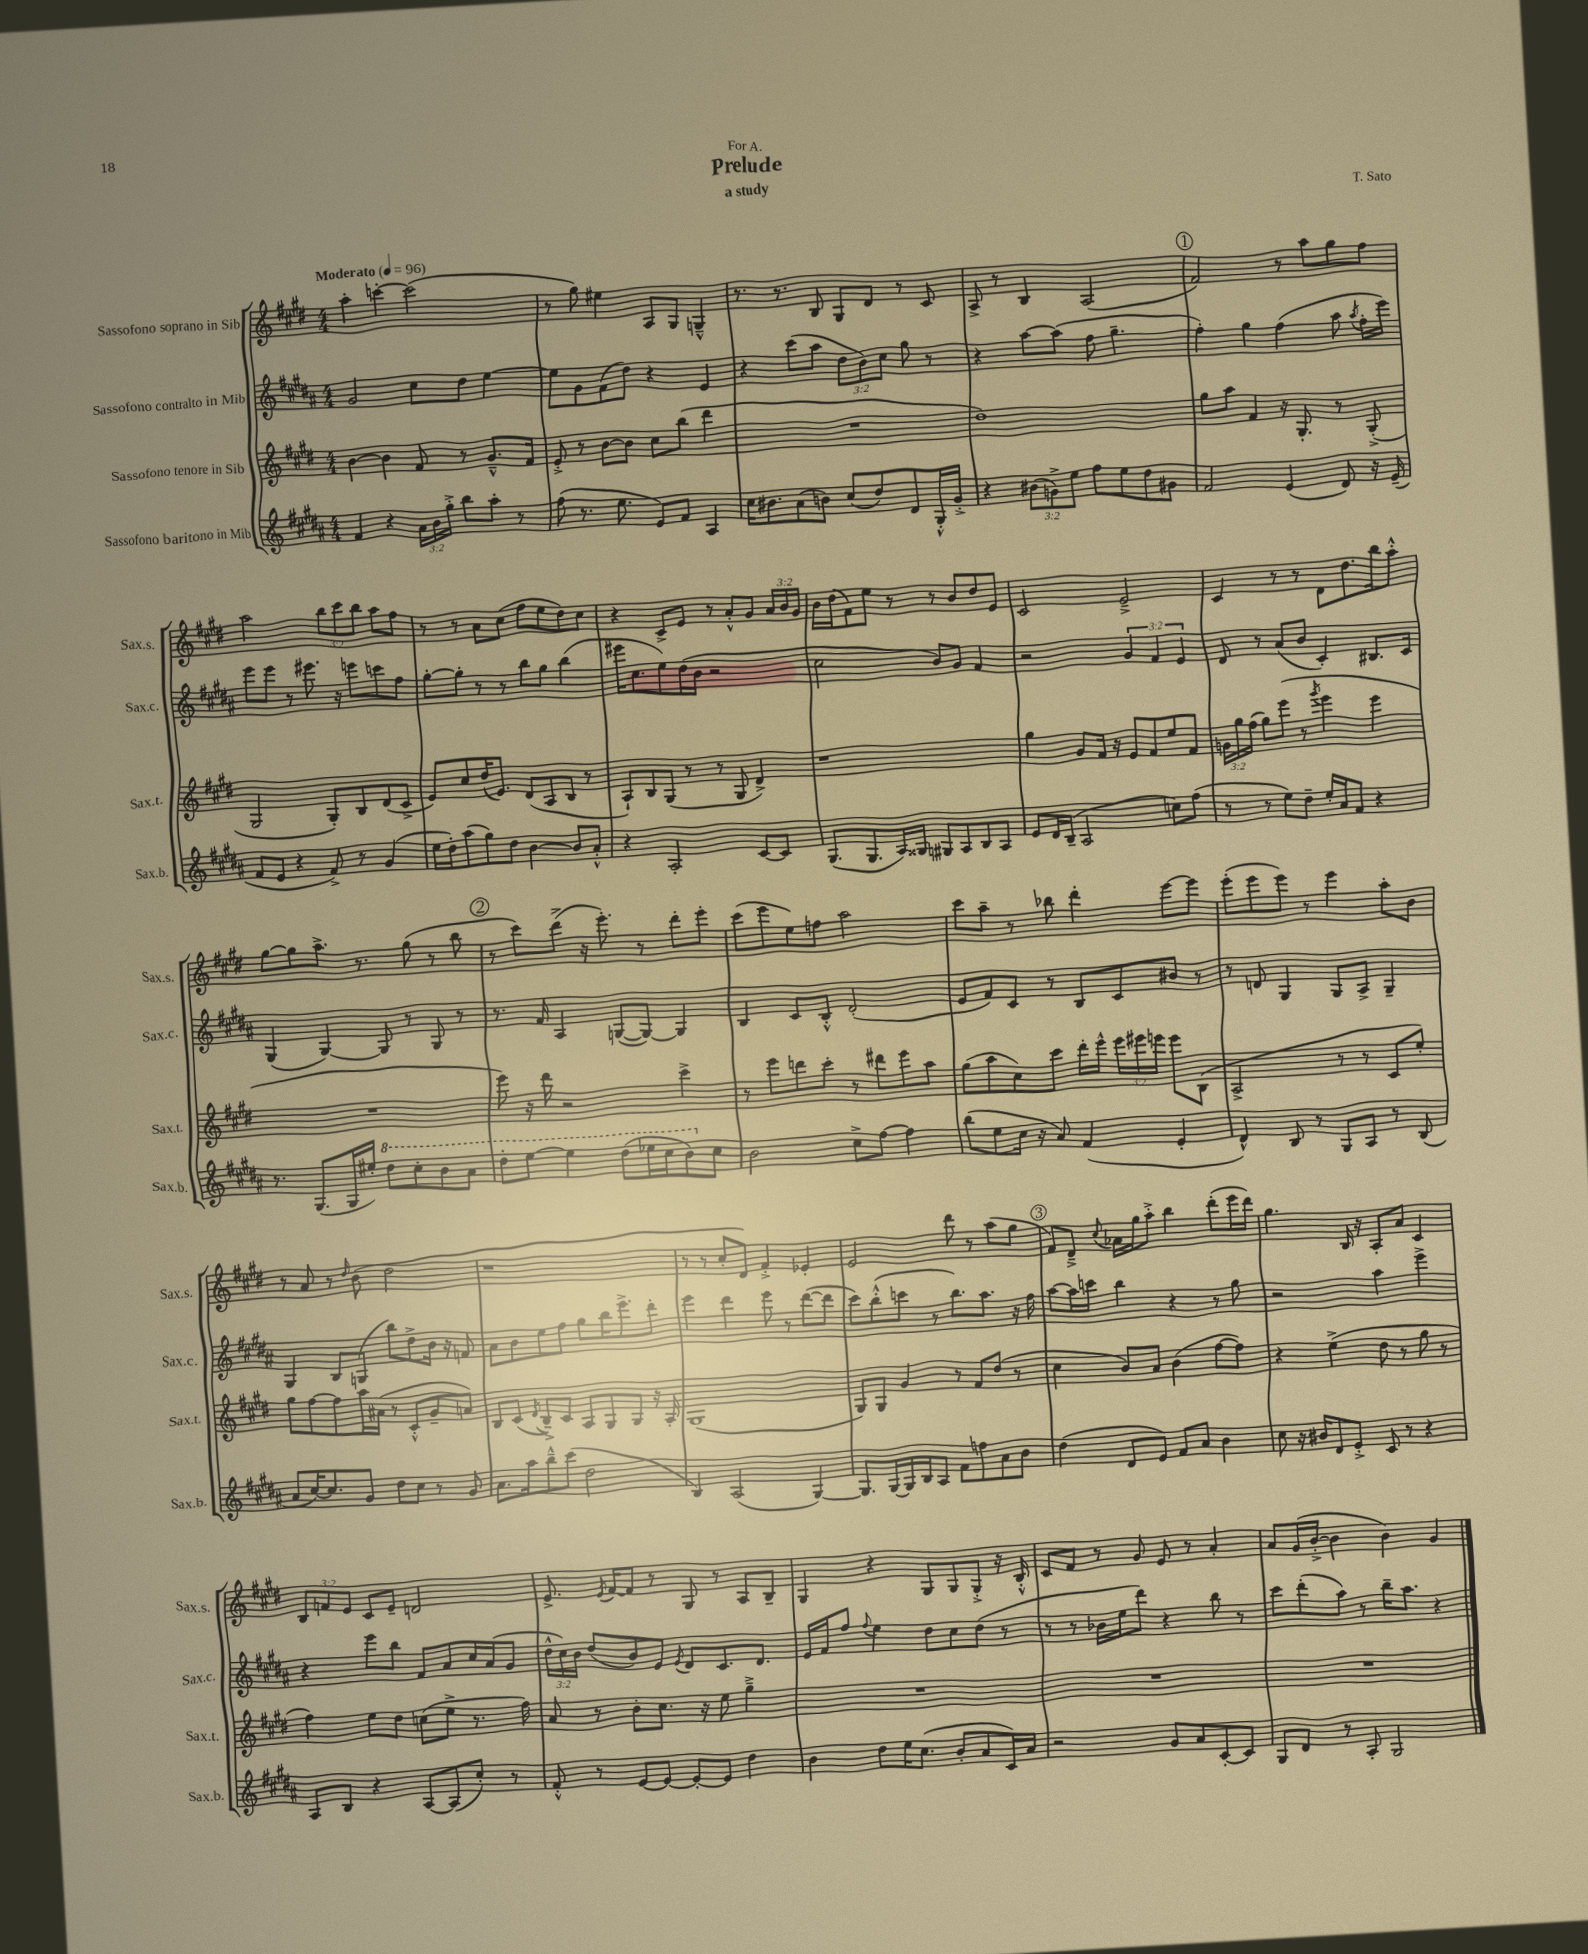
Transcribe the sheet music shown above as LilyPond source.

\header { title = "Prelude" composer = "T. Sato" subtitle = "a study" dedication = "For A." }
<<
\new StaffGroup <<
\new Staff = "s0" \with { instrumentName = "Sassofono soprano in Sib" shortInstrumentName = "Sax.s." } {
    \clef treble \key e \major \numericTimeSignature \time 4/4 \override Staff.TupletNumber.text = #tuplet-number::calc-fraction-text \tempo "Moderato" 4 = 96
    \autoBeamOff a''4-. c'''4~-. c'''2( |
    r8 gis''8) eis''4 a8[ gis8] g4---^ |
    r8. r8. b8 gis8[ dis'8] r8 cis'8 |
    a8-> r8 b4 a2( |
    \mark \markup { \circle "1" } fis'2) r8 a''8[ gis''8 fis''8] |
    a''2 \tuplet 3/2 { b''8[ cis'''8 b''8] } a''8[ fis''8] |
    r8 r8 a'8[ cis''8]( fis''8[ e''8 dis''8) cis''8] |
    r4 cis'8[-> e'8] r8 a'8[-.-^ gis'8] \tuplet 3/2 { a'16[ b'16 gis'16] } |
    b'16[ dis''16( fis'8) e''8] r8 r8 b'8[ dis''8 e'8] |
    cis'2 e'2---> |
    cis'4 r8 r8 dis'8[ dis''8. b''16 a''8]-.-^ |
    gis''8[~ gis''8 a''8.]-> r8. gis''8( r8 b''8 |
    \mark \markup { \circle "2" } r8 cis'''8[) dis'''8]->( r16 e'''8.-.) r8 dis'''8[-. e'''8]-. |
    cis'''8[( e'''8 e''8) f''8] a''2 |
    cis'''8[ a''8]-- r8 bes''8 dis'''4-. e'''8[~ e'''8] |
    e'''8[-.( e'''8 e'''8]) r8 e'''4 a''8[-. b'8] |
    r8 a'8 r8 \grace { dis''16 } b'8( dis''2 |
    r1 |
    r8 r8 cis''8[-. dis'8]) fis'4-.-> ees'4-. |
    e'2 dis'''8 r8 a''8[( gis''8] |
    \mark \markup { \circle "3" } fis'8[) dis'8]---> \appoggiatura { cis''8 } aes'16[ gis''16 a''8]-.-> b''4 dis'''8[-.( e'''16 dis'''16]) |
    gis''4. b16 r16 a8[-. a'8] cis'4 |
    \tuplet 3/2 { b8[ f'8 e'8] } cis'8[ e'8]-- d'2 |
    e'8.-> \acciaccatura { e'8 } fis'16[~ fis'8] r8 gis8 r8 a8[ b8]-- |
    gis4 r4 gis8[ gis8 gis8]-.-> r16 b16-.-^ |
    cis'8[ fis'8] r8 gis'8 e'8 r8 a'4-. |
    a'8[ gis'16( b'16]~-.-> b'4 b'4) gis'4 \bar "|." |
}
\new Staff = "s1" \with { instrumentName = "Sassofono contralto in Mib" shortInstrumentName = "Sax.c." } {
    \clef treble \key b \major \numericTimeSignature \time 4/4 \override Staff.TupletNumber.text = #tuplet-number::calc-fraction-text
    \autoBeamOff gis'2 cis''8[ dis''8] e''4~ |
    e''8[ gis'8 fis'8( dis''8]) r4 e'4 |
    r4 cis'''8[( ais''8] \tuplet 3/2 { dis''8[ b'8) cis''8] } gis''8 r8 |
    r4 ais''8[~ ais''8]( fis''8 gis''4.-- |
    \mark \markup { \circle "1" } fis''4-.) gis''4 fis''4( ais''8 \acciaccatura { ais''8 } fis''16[-. e'''16]) |
    e'''8[ e'''8] r8 eis'''8. r16 e'''8[ c'''8 fis''8] |
    gis''8[~-. gis''8]-. r8 r8 b''8[ gis''8] b''4( |
    eis'''16[ cis''8. e''8) dis''16( b'16] r2 |
    cis''2 b'8[) gis'8] fis'4 |
    r2 \tuplet 3/2 { gis'4 fis'4 e'4 } |
    dis'8 r8 ais'8[( b'8] cis'4-.) bis8.[ cis'16] |
    gis4( gis4~) gis8 r8 gis8 r8 |
    \mark \markup { \circle "2" } r8. fis'16 ais4 g8[~( g8]~) g4 |
    b4 cis'8[ b8]-.-^ dis'2-.( |
    e'8[ fis'8) cis'8] r8 b8[ cis'8 bis'8] r8 |
    r8 d'8 gis4 gis8[ ais8]-> gis4-- |
    gis4 b8[ g8]( b''8[) dis''8-> b'16] r16 f'8 |
    ais'8[ b'8 e''8 fis''8] gis''8[ b''16 e'''8.-> dis'''8]-. |
    e'''4 dis'''4 e'''8 r8 dis'''8[~( dis'''8] |
    cis'''8[) b''8-.-^( c'''8] r8 b''8.[) ais''8.] r16 fis''16 |
    \mark \markup { \circle "3" } ais''8[~ ais''16 c'''16] b''4 r4 r8 gis''8 |
    r2 ais''4 e'''4-> |
    r4 e'''8[ b''8] fis'8[ ais'8 cis''16 ais'16( gis'8] |
    \tuplet 3/2 { dis''16[-^ cis''16) b'16] } dis''8[( b'8) e'8] \acciaccatura { e'8 } dis'8[ cis'8. dis'8.] |
    e'16[ fis'16 fis''8] \appoggiatura { fis''8 } e''4 dis''8[ cis''8 dis''8]( r8 |
    r8 r8 bes'16[ e''16 dis'''8]) r4 b''8 r8 |
    cis'''8[ dis'''8-.( ais''8]) r8 b''16[-- ais''8.] r4 \bar "|." |
}
\new Staff = "s2" \with { instrumentName = "Sassofono tenore in Sib" shortInstrumentName = "Sax.t." } {
    \clef treble \key e \major \numericTimeSignature \time 4/4 \override Staff.TupletNumber.text = #tuplet-number::calc-fraction-text
    \autoBeamOff b'4~ b'4 fis'8 r8 gis'8.[---^ fis'16] |
    e'8-.-> r8 b'8[~ b'8] cis''8[ b''8]( dis'''4 |
    R1 |
    dis''1) |
    \mark \markup { \circle "1" } gis''8[ a''8] fis'4 r16 gis8.-. r8 gis8-.->( |
    gis2 gis8[-.) b8 dis'8( cis'8]-> |
    e'8[) cis''8 dis''16( e'8.]) dis'8[( a8 b8] r8 |
    a8[-!) b8 gis8]( r8 r8 gis8 dis'4->) |
    r1 |
    gis''4 gis'8[ fis'16] r16 e'8[ fis'8 e''8 fis'8] |
    \tuplet 3/2 { g'16[ gis''16 fis''16]( } gis''8[) e'''8]( r8 \acciaccatura { gis'''8 } e'''4 e'''4 |
    R1 |
    \mark \markup { \circle "2" } e'''8) r16 dis'''16 r2 cis'''4-> |
    r8 e'''8[ d'''8 cis'''8]-. r8 dis'''8[ e'''8 a''8] |
    gis''8[( a''8 cis''8) cis'''8] dis'''16[-. e'''16]-^ \tuplet 3/2 { e'''16[ eis'''16 e'''16] } e'''8[ b8]( |
    a2-> r8 r8 cis'8[ e''8]-.) |
    gis''8[ fis''8~ fis''8 a''16 ais'16]( r8 cis'8[-.-^ gis'8-- a'8]) |
    b8[ cis'8]( \acciaccatura { dis'8 } b8[--->) cis'8] a8[ gis8 gis8] r16 a16-. |
    gis1( |
    gis8[) gis8] gis'4 r8 fis'8[ dis''8]( r8 |
    \mark \markup { \circle "3" } cis''4 b'8[) a'8] b'4( fis''8[~ fis''8]) |
    r4 e''4->( dis''8 r8 gis''8 r8 |
    fis''4) e''8[ dis''8] c''8[( e''8]-> r8. fis''16) |
    a'8 r8 b'8[-. cis''8.] r16 e''8 gis''4---> |
    R1 |
    R1 |
    R1 \bar "|." |
}
\new Staff = "s3" \with { instrumentName = "Sassofono baritono in Mib" shortInstrumentName = "Sax.b." } {
    \clef treble \key b \major \numericTimeSignature \time 4/4 \override Staff.TupletNumber.text = #tuplet-number::calc-fraction-text
    \autoBeamOff fis'4 r4 \tuplet 3/2 { ais'16[ b'16 gis''16]-.-> } b''8[ ais''8]-. r8 |
    fis''8( r8. e''8. e'8[) fis'8] ais4 |
    cis''16[ bis'8. ais'8( b'8]) cis''8[( dis''8) dis'8 gis16-.-^ gis'16]-.-> |
    r4 \tuplet 3/2 { bis'8[( g'8->) e''8] } fis''8[ e''8 dis''8 gis'8] |
    \mark \markup { \circle "1" } fis'2 e'4( dis'8) r16 e'16--( |
    fis'8[ e'8] r4 fis'8->) r8 gis'4( |
    e''16[ dis''16-.) ais''8( gis''8) dis''8] b'4~ b'8[ ais'8]-.-^ |
    r4 ais2-. cis'8[~ cis'8] |
    gis8.[( gis8. ais16) gisis16] gis8[ ais8 b8 ais8] |
    e'8[ dis'16 b16]--( ais2 c''8[) fis''8]( |
    r8 r8 e''8[) dis''8]-- e''16[-. ais'16 fis'8] r4 |
    r8. gis8.[( gis16 eis''16]-.) \ottava #1 dis'''8[ cis'''8-. b''8 ais''8] |
    \mark \markup { \circle "2" } dis'''8[-. e'''8]~ e'''4 dis'''8[( ees'''16 cis'''16 b''8) \ottava #0 cis''8] |
    b'2 cis''8[-> fis''8]~ fis''4 |
    b''8[( e''8 cis''16] r16 ais'8) fis'4( e'4-. |
    dis'4-^) b8 r8 gis8[ ais8] r8 b8( |
    ais'8[ cis''16~) cis''8. gis'8] dis''8[ cis''8] r8 gis'8 |
    ais'8.[ ais''16 b''8---^ cis'''8]( dis''2 |
    b4) ais2( gis4~) |
    gis8.[ gis16~ gis16 b16 ais8] fis'8[ f''8 ais'8 b'8] |
    \mark \markup { \circle "3" } dis''4( dis'8[ e'8]) fis'8[ ais'8] b'4 |
    cis''8 r16 bis'16[ dis'8 e'8]-.-> cis'8 r8 r4 |
    ais8[ b8] r4 ais8[~ ais8( cis''8]-.) r8 |
    fis'8-.-^ r8 e'8[~ e'8]~ e'8[~-. e'8] dis''4 |
    b'4 dis''8[ e''16 cis''8.]( b'8[-. ais'8 cis'16) ais'16] |
    r2 gis'8[ ais'8 cis'8~-. cis'8] |
    gis8[ dis'8] r8 ais8-. gis2 \bar "|." |
}
>>
>>
\layout { \context { \Score \remove "Bar_number_engraver" } }
